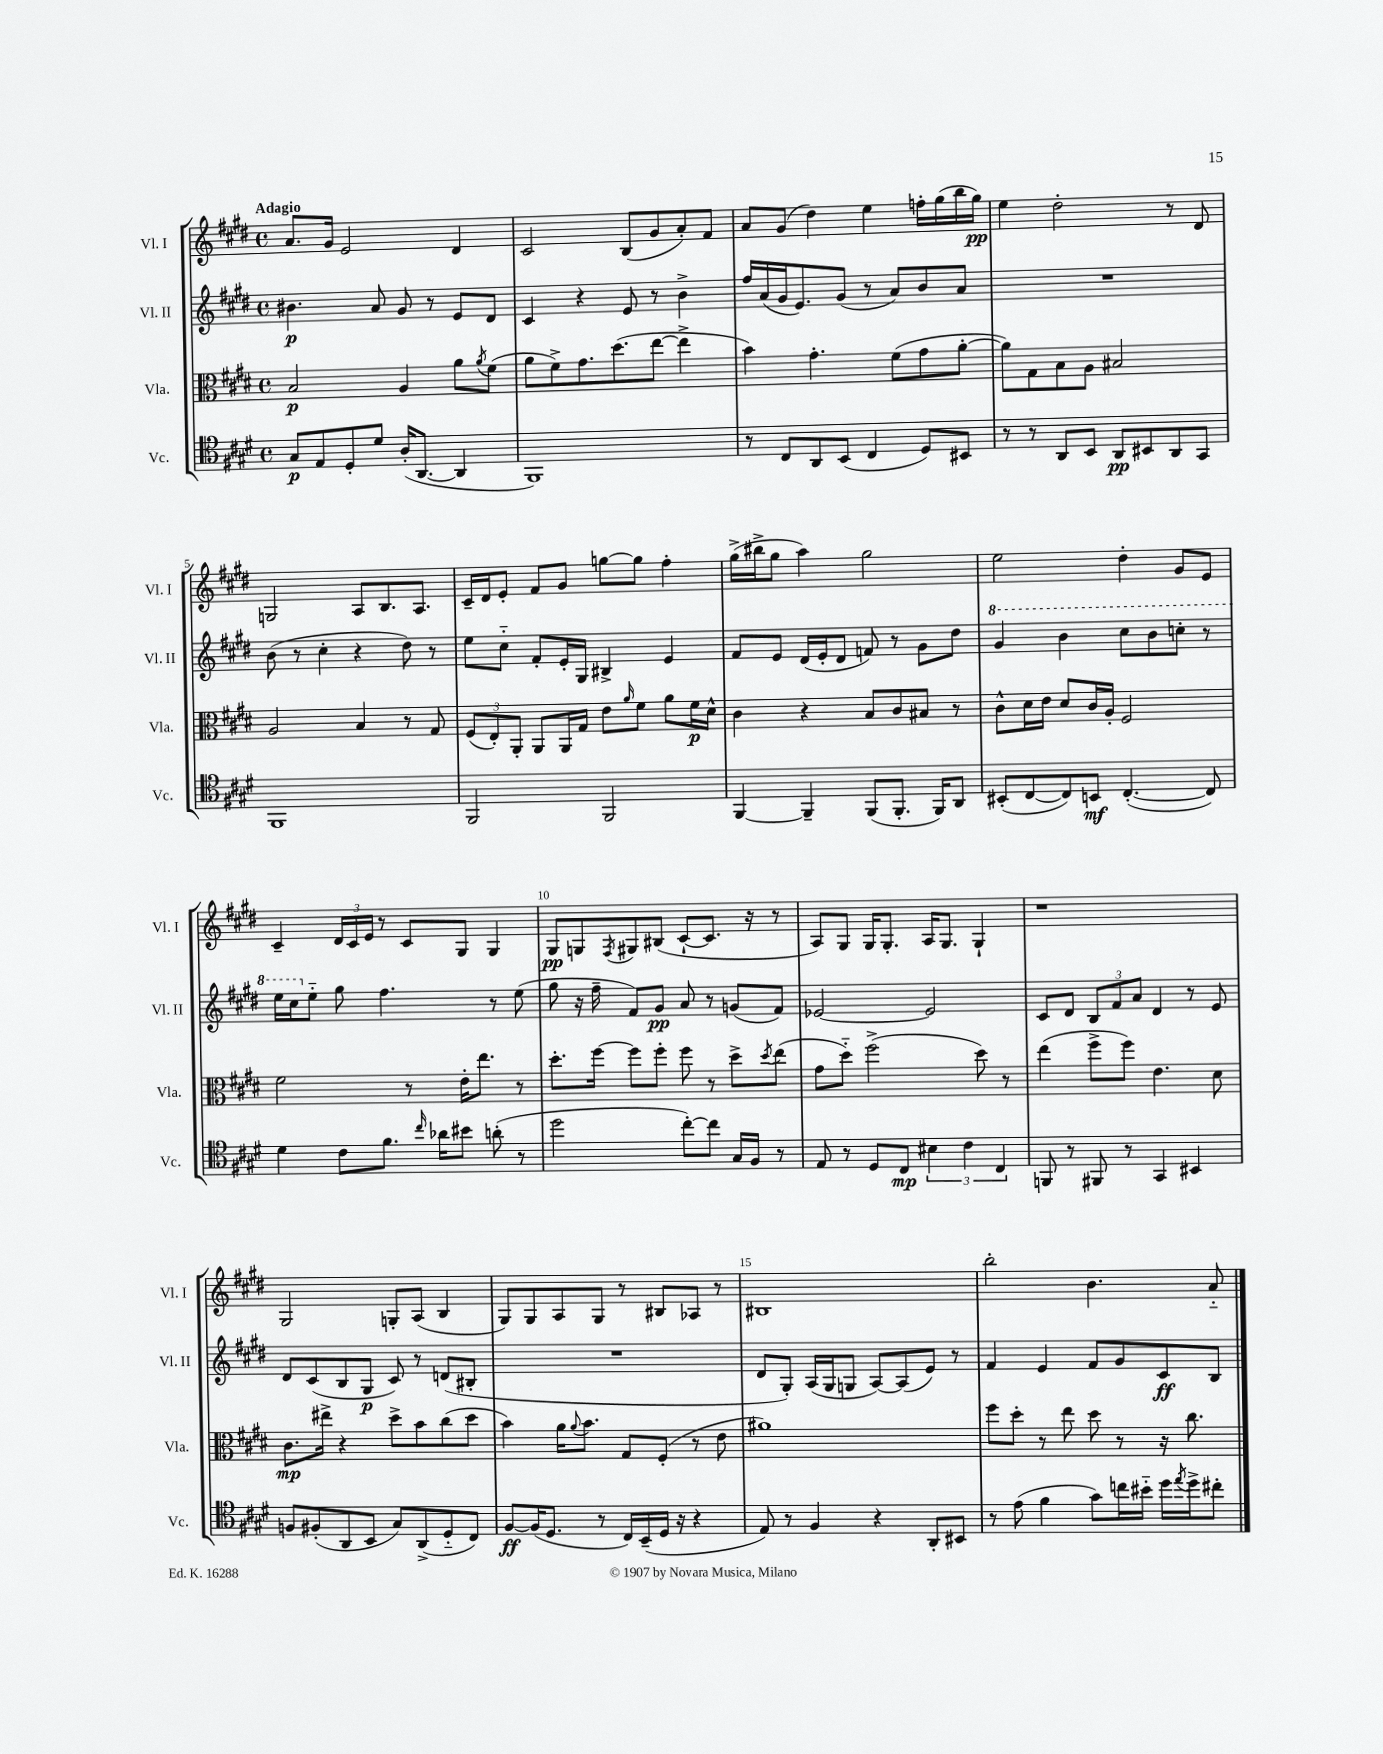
<<
\new StaffGroup <<
\new Staff = "s0" \with { instrumentName = "Vl. I" shortInstrumentName = "Vl. I" } {
    \clef treble \key e \major \defaultTimeSignature \time 4/4 \tempo "Adagio"
    a'8. gis'16 e'2 dis'4 |
    cis'2 b8( gis'8 a'8-.) fis'8 |
    a'8 gis'8( dis''4) e''4 f''16-. gis''16( b''16 gis''16\pp) |
    e''4 dis''2-. r8 dis'8 |
    g2 a8 b8. a8. |
    cis'16-- dis'16 e'8-. fis'8 gis'8 g''8~ g''8 fis''4-. |
    gis''16->( bis''16-> gis''8 a''4) gis''2 |
    e''2 dis''4-. gis'8 e'8 |
    cis'4-- \tuplet 3/2 { dis'16 cis'16 e'16 } r8 cis'8 gis8 gis4 |
    gis8\pp g8 \acciaccatura { fis8 } gis8 bis8( cis'8~-! cis'8. r16 r8 |
    a8) gis8 gis16 gis8.-. a16 gis8. gis4-! |
    r1 |
    gis2 g8-. a8( b4 |
    gis8) gis8 a8 gis8 r8 bis8 aes8 r8 |
    bis1 |
    b''2-. b'4. a'8-_ \bar "|." |
}
\new Staff = "s1" \with { instrumentName = "Vl. II" shortInstrumentName = "Vl. II" } {
    \clef treble \key e \major \defaultTimeSignature \time 4/4
    bis'4.\p a'8 gis'8 r8 e'8 dis'8 |
    cis'4 r4 e'8 r8 b'4-> |
    fis''16 a'16( gis'16 e'8.) gis'8( r8 a'8) b'8 a'8 |
    R1 |
    b'8( r8 cis''4-. r4 dis''8) r8 |
    e''8 cis''8-_ fis'8-. e'16-. gis16 bis4-> e'4 |
    fis'8 e'8 dis'16( e'16-. dis'8 f'8) r8 gis'8 dis''8 |
    \ottava #1 gis''4 b''4 cis'''8 b''8 c'''8-. r8 |
    e'''16 cis'''16 \ottava #0 e''8-_ gis''8 fis''4. r8 e''8( |
    gis''8 r16 fis''16-- fis'8) gis'8\pp a'8 r8 g'8( fis'8) |
    ees'2~ ees'2 |
    cis'8 dis'8 \tuplet 3/2 { b8 fis'8 a'8 } dis'4 r8 e'8 |
    dis'8 cis'8( b8 gis8\p cis'8) r8 d'8( bis8-. |
    R1 |
    dis'8 gis8-.) a16( gis16 g8 a8~) a8( e'8) r8 |
    fis'4 e'4 fis'8 gis'8 cis'8\ff b8 \bar "|." |
}
\new Staff = "s2" \with { instrumentName = "Vla." shortInstrumentName = "Vla." } {
    \clef alto \key e \major \defaultTimeSignature \time 4/4
    b2\p a4 a'8 \acciaccatura { a'8 } fis'8( |
    a'8 fis'8->) gis'8. dis''8.( e''8~ e''4-> |
    b'4) gis'4.-. fis'8( gis'8 a'8~-. |
    a'8) gis8 b8 a8 bis2 |
    a2 b4 r8 gis8 |
    \tuplet 3/2 { fis8( e8-.) a,8-. } a,8 a,16 gis16 e'8 \grace { a'16 } fis'8 a'8 fis'16\p dis'16-^ |
    cis'4 r4 b8 cis'8 bis8 r8 |
    cis'8-^ dis'16 e'16 dis'8 cis'16 a16-. fis2 |
    fis'2 r8 e'16-. e''8. r8 |
    dis''8.-. fis''16~ fis''8 fis''8-. fis''8 r8 dis''8-> \acciaccatura { dis''8 } e''8( |
    gis'8 dis''8-_) fis''2->( dis''8) r8 |
    e''4( fis''8-> fis''8) e'4. dis'8 |
    cis'8.\mp eis''16-> r4 dis''8-> b'8 cis''8( dis''8 |
    b'4) a'16 \appoggiatura { a'8 } b'8. gis8 fis8-.( r8 e'8 |
    ais'1) |
    fis''8 dis''8-. r8 e''8 dis''8 r8 r16 cis''8. \bar "|." |
}
\new Staff = "s3" \with { instrumentName = "Vc." shortInstrumentName = "Vc." } {
    \clef tenor \key e \major \defaultTimeSignature \time 4/4
    gis8\p e8 dis8-. dis'8 a16-.( a,8.~ a,4 |
    fis,1) |
    r8 cis8 a,8 b,8( cis4 dis8) bis,8 |
    r8 r8 a,8 b,8 a,8\pp bis,8 a,8 gis,8 |
    fis,1 |
    fis,2 fis,2 |
    fis,4~ fis,4-- fis,8( fis,8.-. fis,16) a,8 |
    bis,8-.( cis8~ cis8) b,8\mf cis4.~-.( cis8) |
    dis'4 cis'8 fis'8. \grace { cis''16 } aes'16 bis'8 a'8-.( r8 |
    dis''2 cis''8~-.) cis''8 gis16 fis16 r8 |
    e8 r8 dis8 cis8\mp \tuplet 3/2 { bis4 cis'4 cis4 } |
    f,8 r8 fis,8 r8 gis,4 bis,4 |
    f8 fis8-.( a,8 b,8 gis8) a,8->( dis8-_ cis8) |
    fis8~\ff fis16( dis8. r8 cis16) b,16--( dis16 r16 r4 |
    e8) r8 fis4 r4 a,8-. bis,8 |
    r8 e'8( fis'4 gis'8) c''16 bis'16-_ dis''16 \acciaccatura { e''8 } dis''16-> cis''8-. \bar "|." |
}
>>
>>
\layout { \context { \Score \override BarNumber.break-visibility = ##(#f #t #t) barNumberVisibility = #(every-nth-bar-number-visible 5) } }
